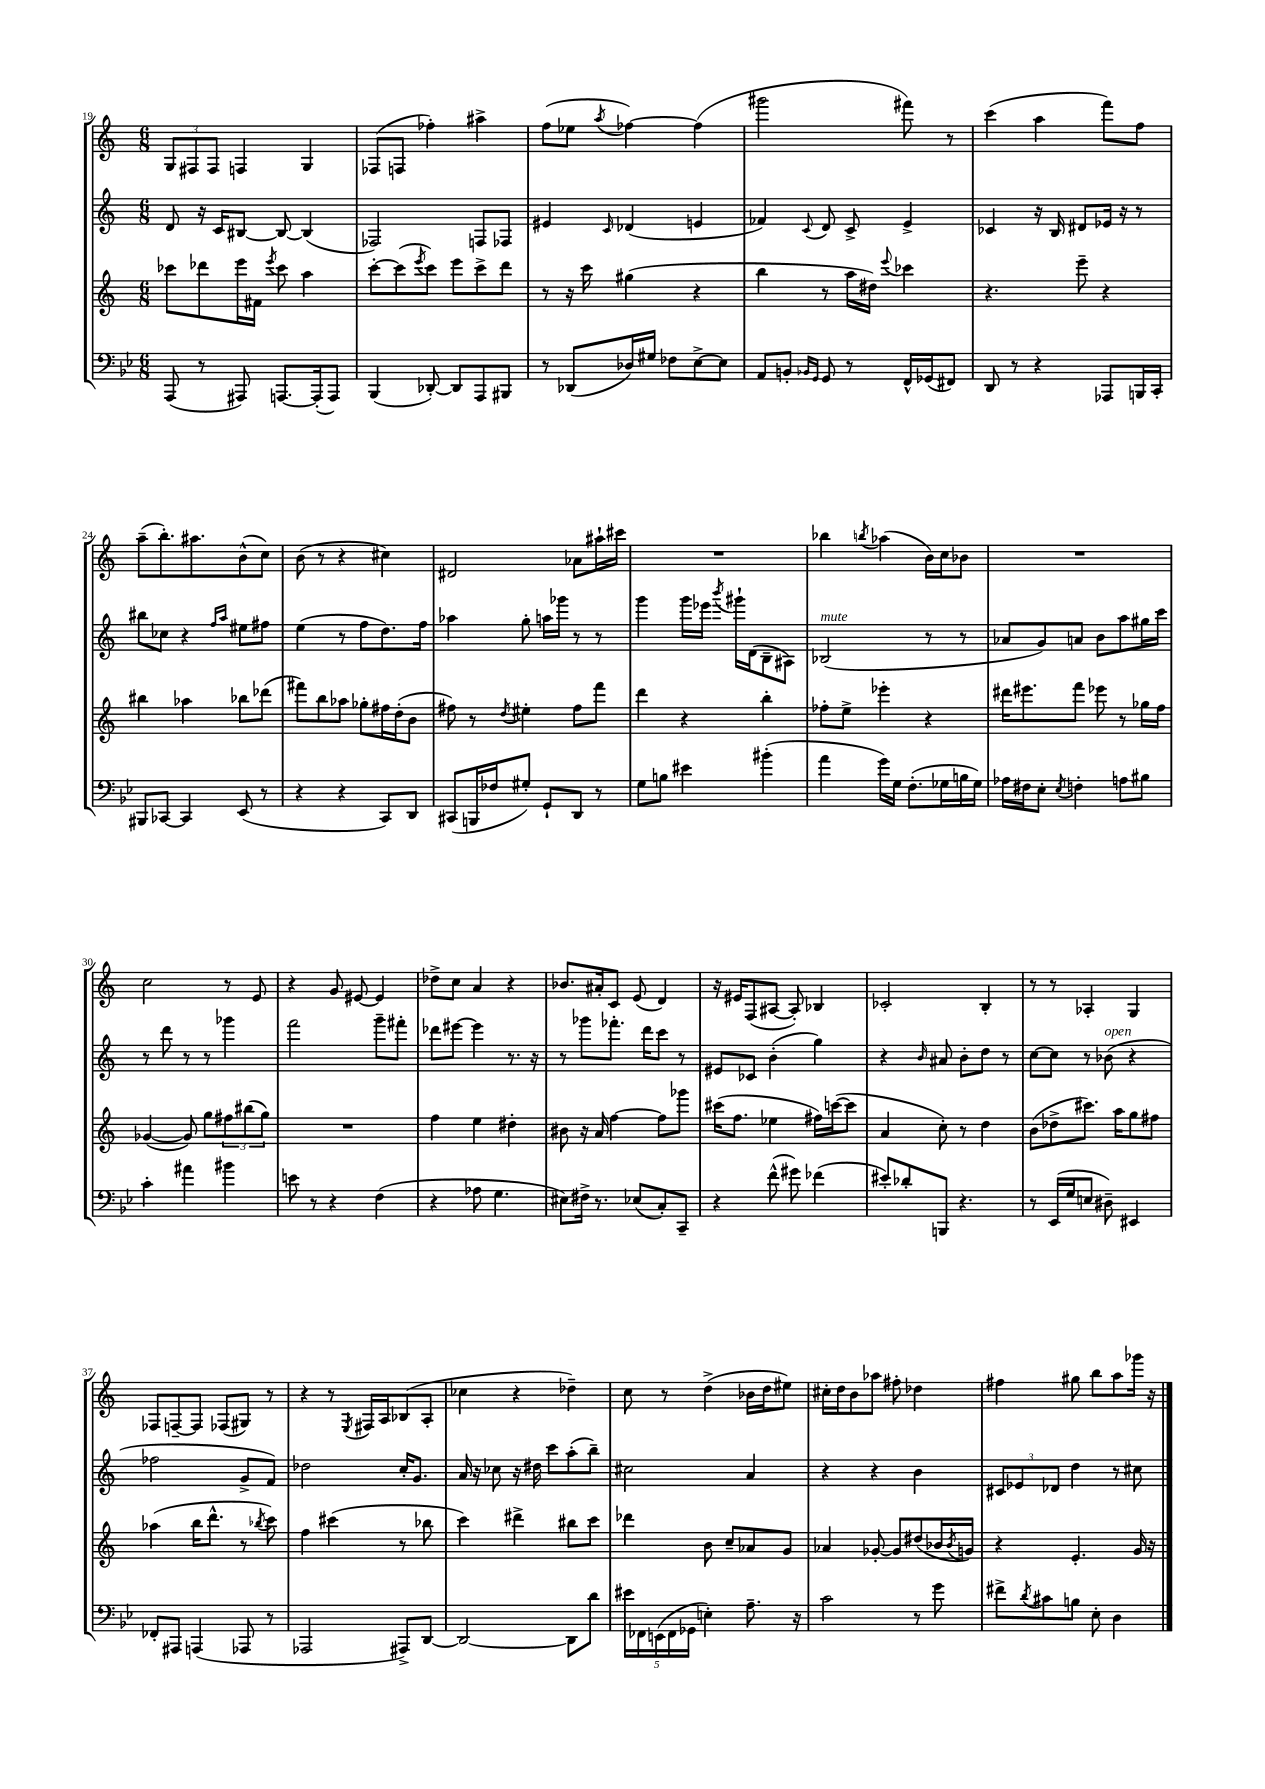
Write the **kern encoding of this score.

**kern	**kern	**kern	**kern
*staff4	*staff3	*staff2	*staff1
*clefF4	*clefG2	*clefG2	*clefG2
*k[b-e-]	*k[]	*k[]	*k[]
*M6/8	*M6/8	*M6/8	*M6/8
(8AAA	8ccc-	8d	12G
.	.	.	12F#
8r	8ddd-	16r	.
.	.	.	12F#
.	.	16c	.
8AAA#)	16eee	[8B#	4F
.	16f#	.	.
.	8qeee	.	.
[8.AAA	8ccc-	8B#_	.
.	4aa	(4B#]	4G
(16AAA']	.	.	.
8AAA)	.	.	.
=	=	=	=
(4BBB-	[8ccc'	2F-)	(8F-
.	(8ccc]	.	8F
.	8qeee	.	.
[8DD-')	8ccc)	.	4ff-')
8DD-]	8eee	.	.
8AAA	8ccc^	8F	4aa#^
8BBB#	8ddd	8F-	.
=	=	=	=
8r	8r	4e#	(8ff
(8DD-	16r	.	8ee-
.	16ccc	.	.
.	.	16qqc	8qaa
16D-)	(4gg#	(4d-	[4ff-)
16G#	.	.	.
8F-	.	.	.
[8E-^	4r	4e	(4ff-]
8E-]	.	.	.
=	=	=	=
8AA	4bb	4f-)	2ggg#
8BB'	.	.	.
16qqBB-	.	.	.
16qqGG	.	8qqc	.
8GG	8r	8d	.
8r	16aa	8c^	.
.	16dd#)	.	.
.	8qqeee	.	.
16FF^^	4ccc-	4e^	8fff#)
(16GG-	.	.	.
8FF#)	.	.	8r
=	=	=	=
8DD	4.r	4c-	(4ccc
8r	.	.	.
4r	.	16r	4aa
.	.	16B	.
.	8eee~	8d#	.
8AAA-	4r	16e-	8fff)
.	.	16r	.
16BBB	.	8r	8ff
16CC'	.	.	.
=	=	=	=
8BBB#	4bb#	8bb#	(8aa~
[8CC-	.	8cc-	8.bb')
4CC-]	4aa-	4r	.
.	.	.	8.aa#
.	.	16qqff	.
.	.	16qqaa	.
(8EE-	8bb-	8ee#	(8b^^
8r	(8ddd-	8ff#	8cc)
=	=	=	=
4r	8fff#)	(4ee	(8b
.	8bb	.	8r
4r	8aa-	8r	4r
.	8gg-'	8ff	.
8CC)	16ff#	8.dd)	4cc#)
.	(16dd'	.	.
8DD	8b	.	.
.	.	16ff	.
=	=	=	=
(8CC#	8ff#)	4aa-	2d#
16BBB	8r	.	.
16F-	.	.	.
.	8qdd	.	.
8G#')	4ee#'	8gg'	.
8GG`	.	16aa	.
.	.	16ggg-	.
8DD	8ff#	8r	8a-
8r	8fff	8r	16aa#`
.	.	.	16ccc#
=	=	=	=
8G	4ddd	4ggg	2.r
8B	.	.	.
4e#	4r	16ggg	.
.	.	16eee-	.
.	.	8qbbb	.
.	.	16ggg#`	.
.	.	(16d	.
(4b#'	4bb'	8B~	.
.	.	8A#)	.
=	=	=	=
4a	8ff-'	(2B-	4bb-
.	8ee^	.	.
.	.	.	8qbb
16g)	4eee-'	.	(4aa-
16G	.	.	.
(8.F'	.	.	.
.	4r	8r	16b)
16G-	.	.	16cc
16B	.	8r	8b-
16G-)	.	.	.
=	=	=	=
16A-	16ddd#	8a-	2.r
16F#	8.eee#	.	.
8E-'	.	8g)	.
8qE-	.	.	.
4F'	8fff	8a	.
.	8eee-	8b	.
8A	8r	8aa	.
8B#	16gg-	16gg#	.
.	16ff	16ccc	.
=	=	=	=
4c'	([4g-	8r	2cc
.	.	8ddd	.
4a#	8g-])	8r	.
.	8gg	8r	.
4b#	12ff#	4ggg-	8r
.	(12bb#	.	.
.	.	.	8e
.	12gg)	.	.
=	=	=	=
8e	2.r	2fff	4r
8r	.	.	.
4r	.	.	8g
.	.	.	[8e#
(4F	.	8ggg~	4e#]
.	.	8fff#'	.
=	=	=	=
4r	4ff	8ddd-	8dd-^
.	.	[8eee#	8cc
8A-	4ee	4eee#]	4a
4.G	.	.	.
.	4dd#'	8.r	4r
.	.	16r	.
=	=	=	=
8E#)	8b#	8r	8.b-
16F#^	16r	8ggg-	.
8.r	16a	.	16a#'
.	[4ff	8.fff-'	8c
(8E-	.	.	(8e
.	.	16ddd	.
8C')	8ff]	8ccc	4d)
8CC~	8ggg-	8r	.
=	=	=	=
4r	(16ccc#	8e#	16r
.	8.ff	.	16e#
.	.	8c-	(8F
(8f^^	4ee-	(4b'	[8A#
8g#)	.	.	8A#'])
(4f-	16ff#)	4gg)	4B-
.	([16ccc	.	.
.	8ccc]	.	.
=	=	=	=
8e#')	4a	4r	2c-'
8d-'	.	.	.
.	.	16qqb	.
8BBB	8cc')	8a#	.
4.r	8r	8b'	.
.	4dd	8dd	4B'
.	.	8r	.
=	=	=	=
8r	(8b	[8cc	8r
(16EE-	8dd-^	8cc]	8r
16G	.	.	.
8E	8.ccc#)	8r	4A-'
8D#~)	.	(8b-	.
.	16aa	.	.
4EE#	8gg	4r	4G
.	8ff#	.	.
=	=	=	=
8FF-'	(4aa-	2ff-	8F-
8AAA#	.	.	[8F~
(4AAA	16bb	.	8F]
.	8.ddd^^	.	.
.	.	.	(8F-
8AAA-	8r	8g^	8G#)
.	8qbb-	.	.
8r	8ccc)	8f)	8r
=	=	=	=
2AAA-	4ff	2dd-	4r
.	(4ccc#	.	8r
.	.	.	8qE
.	.	.	16F#
.	.	.	16A
8AAA#^)	8r	16cc'	(8B-
.	.	8.g	.
[8DD	8bb-	.	8A'
=	=	=	=
2DD_	4ccc)	16a	4cc-
.	.	16r	.
.	.	8cc-	.
.	4ddd#^	16r	4r
.	.	16dd#	.
.	.	8ccc	.
8DD]	8bb#	(8aa'	4dd-~)
8d	8ccc	8bb~)	.
=	=	=	=
20e#	4ddd-	2cc#	8cc
20FF-	.	.	.
(20EE	.	.	.
.	.	.	8r
20FF-	.	.	.
20GG-	.	.	.
4E')	8b	.	(4dd^
.	8cc~	.	.
8.A~	8a-	4a	16b-
.	.	.	16dd
.	8g	.	8ee#)
16r	.	.	.
=	=	=	=
2c	4a-	4r	16cc#'
.	.	.	16dd
.	.	.	8b
.	[8g-'	4r	8aa-
.	8g-]	.	8ff#'
8r	(8dd#	4b	4dd-
8g	16b-	.	.
.	8qb-	.	.
.	16g)	.	.
=	=	=	=
8f#^	4r	12c#	4ff#
.	.	12e-	.
8qd	.	.	.
8c#	.	.	.
.	.	12d-	.
8B	4.e'	4dd	8gg#
8E-'	.	.	8bb
4D	.	8r	8aa
.	16g	8cc#	16ggg-
.	16r	.	16r
==	==	==	==
*-	*-	*-	*-
